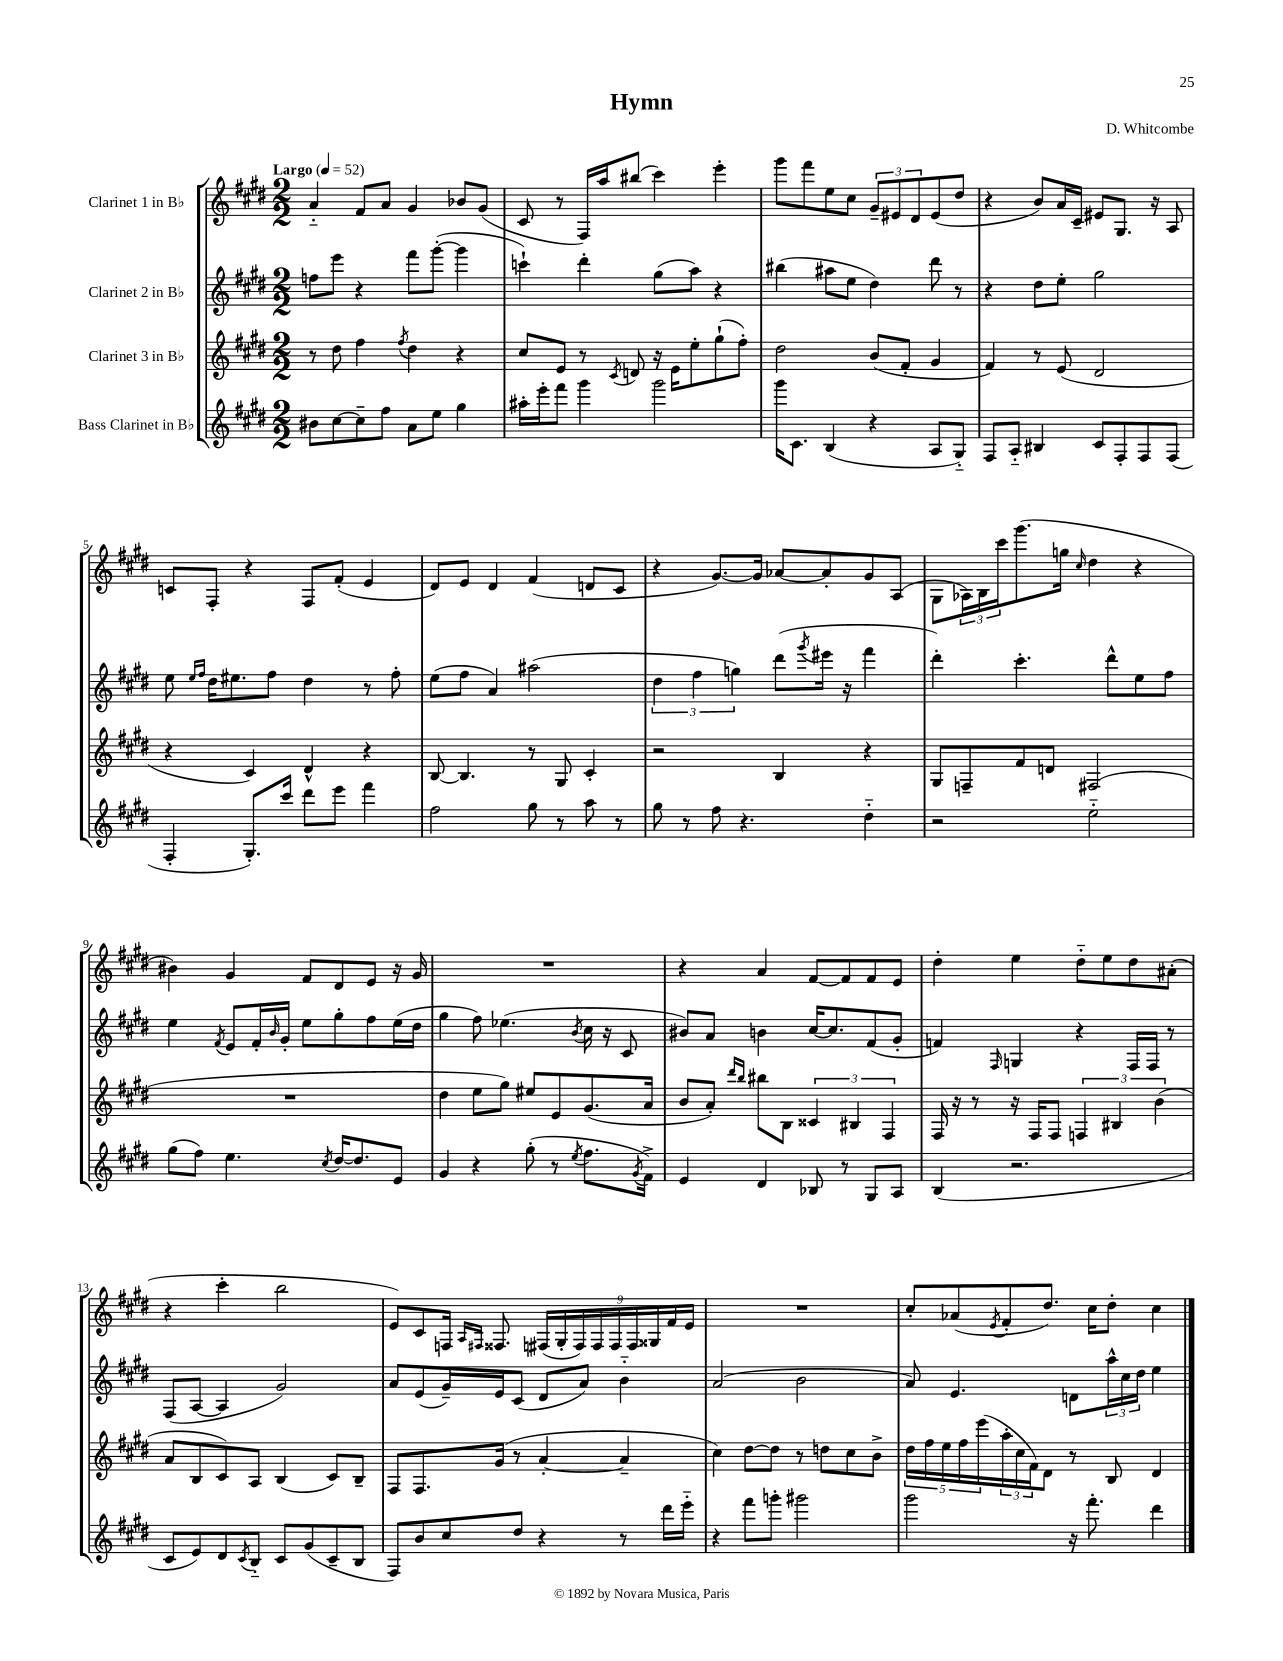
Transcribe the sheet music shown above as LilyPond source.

\header { title = "Hymn" composer = "D. Whitcombe" }
<<
\new StaffGroup <<
\new Staff = "s0" \with { instrumentName = "Clarinet 1 in Bb" } {
    \clef treble \key e \major \numericTimeSignature \time 2/2 \tempo "Largo" 4 = 52
    a'4-_ fis'8 a'8 gis'4 bes'8 gis'8( |
    cis'8 r8 fis16) a''16 bis''8( cis'''4) e'''4-. |
    gis'''8 fis'''8 e''8 cis''8 \tuplet 3/2 { gis'8-- eis'8 dis'8 } eis'8( dis''8 |
    r4 b'8) a'16 cis'16-- eis'8 gis8. r16 a8 |
    c'8 fis8-. r4 fis8 fis'8-.( e'4 |
    dis'8) e'8 dis'4 fis'4( d'8 cis'8 |
    r4 gis'8.~) gis'16 aes'8~ aes'8-. gis'8 a8( |
    gis8 \tuplet 3/2 { aes16) b16 cis'''16 } gis'''8.( g''16 \grace { cis''16 } dis''4 r4 |
    bis'4) gis'4 fis'8 dis'8 e'8 r16 gis'16 |
    R1 |
    r4 a'4 fis'8~ fis'8 fis'8 e'8 |
    dis''4-. e''4 dis''8-_ e''8 dis''8 ais'8-.( |
    r4 cis'''4-. b''2 |
    e'8) cis'8 f16 \grace { a16 fis16 } fisis8. \tuplet 9/8 { fis16( gis16-. fis16) fis16 fis16 fis16 gisis16 fis'16 e'16 } |
    R1 |
    cis''8-. aes'8( \acciaccatura { e'8 } fis'8-. dis''8.) cis''16 dis''8-. cis''4 \bar "|." |
}
\new Staff = "s1" \with { instrumentName = "Clarinet 2 in Bb" } {
    \clef treble \key e \major \numericTimeSignature \time 2/2
    f''8 e'''8 r4 fis'''8 gis'''8~-.( gis'''4 |
    c'''4-!) dis'''4-. gis''8( a''8) r4 |
    bis''4( ais''8 e''8 dis''4) dis'''8 r8 |
    r4 dis''8 e''8-. gis''2 |
    e''8 \grace { e''16 fis''16 } dis''16 eis''8. fis''8 dis''4 r8 fis''8-. |
    e''8( fis''8 a'4) ais''2( |
    \tuplet 3/2 { dis''4 fis''4 g''4) } dis'''8( \acciaccatura { gis'''8 } eis'''16 r16 fis'''4 |
    dis'''4-.) cis'''4.-. dis'''8-^ e''8 fis''8 |
    e''4 \acciaccatura { fis'8 } e'8 fis'16-. \grace { b'16 } gis'16-. e''8 gis''8-. fis''8 e''16( dis''16 |
    gis''4 fis''8) ees''4.( \acciaccatura { b'8 } cis''16 r16 cis'8 |
    bis'8) a'8 b'4 cis''16~ cis''8. fis'8( gis'8-. |
    f'4) \grace { fis16 } g4 r4 fis16 fis16 r8 |
    fis8( a8~ a4 gis'2) |
    a'8 e'8( gis'16--) e'16 cis'8( dis'8 a'8) b'4-_ |
    a'2( b'2 |
    a'8) e'4. d'8 \tuplet 3/2 { a''16-^ cis''16 dis''16 } e''4 \bar "|." |
}
\new Staff = "s2" \with { instrumentName = "Clarinet 3 in Bb" } {
    \clef treble \key e \major \numericTimeSignature \time 2/2
    r8 dis''8 fis''4 \acciaccatura { fis''8 } dis''4 r4 |
    cis''8 e'8 r8 \acciaccatura { cis'8 } d'8 r16 e'16 e''8-. gis''8-!( fis''8-.) |
    dis''2 b'8( fis'8-. gis'4 |
    fis'4) r8 e'8( dis'2 |
    r4 cis'4) dis'4-^ r4 |
    b8~ b4. r8 gis8 cis'4-. |
    r2 b4 r4 |
    gis8 f8-- fis'8 d'8 fis2( |
    R1 |
    dis''4 e''8 gis''8) eis''8 e'8 gis'8.( a'16 |
    b'8 a'8-.) \grace { dis'''16 b''16 } bis''8 b8 \tuplet 3/2 { cisis'4 bis4 fis4 } |
    fis16 r16 r8 r16 fis16 fis8 \tuplet 3/2 { f4 bis4 b'4( } |
    a'8 b8 cis'8) a8 b4( cis'8) b8-- |
    fis8 fis8. gis'16( r8 a'4~-. a'4-- |
    cis''4) dis''8~ dis''8 r8 d''8 cis''8 b'8-> |
    \tuplet 5/4 { dis''16 fis''16 e''16 fis''16 e'''16( } \tuplet 3/2 { a''16-. cis''16 fis'16) } dis'8 r8 b8 dis'4 \bar "|." |
}
\new Staff = "s3" \with { instrumentName = "Bass Clarinet in Bb" } {
    \clef treble \key e \major \numericTimeSignature \time 2/2
    bis'8 cis''8~ cis''8-- fis''8 a'8 e''8 gis''4 |
    ais''16-. e'''16-. fis'''8 gis'''4 gis'''2 |
    gis'''16 cis'8. b4( r4 a8 gis8-_) |
    fis8 a8-_ bis4 cis'8 fis8-. fis8 fis8( |
    fis4-. gis8.-.) cis'''16 dis'''8 e'''8 fis'''4 |
    fis''2 gis''8 r8 a''8 r8 |
    gis''8 r8 fis''8 r4. dis''4-_ |
    r2 e''2-_ |
    gis''8( fis''8) e''4. \acciaccatura { cis''8 } dis''16~ dis''8. e'8 |
    gis'4 r4 gis''8-.( r8 \acciaccatura { e''8 } fis''8. \acciaccatura { gis'8 } fis'16->) |
    e'4 dis'4 bes8 r8 gis8 a8 |
    b4( r2. |
    cis'8 e'8) dis'8 \acciaccatura { cis'8 } b8-_ cis'8 gis'8( cis'8-- b8 |
    fis8) b'8 cis''8 dis''8 r4 r8 dis'''16 e'''16-_ |
    r4 fis'''8 g'''8-. gis'''2 |
    gis'''2 r16 fis'''8.-. dis'''4 \bar "|." |
}
>>
>>
